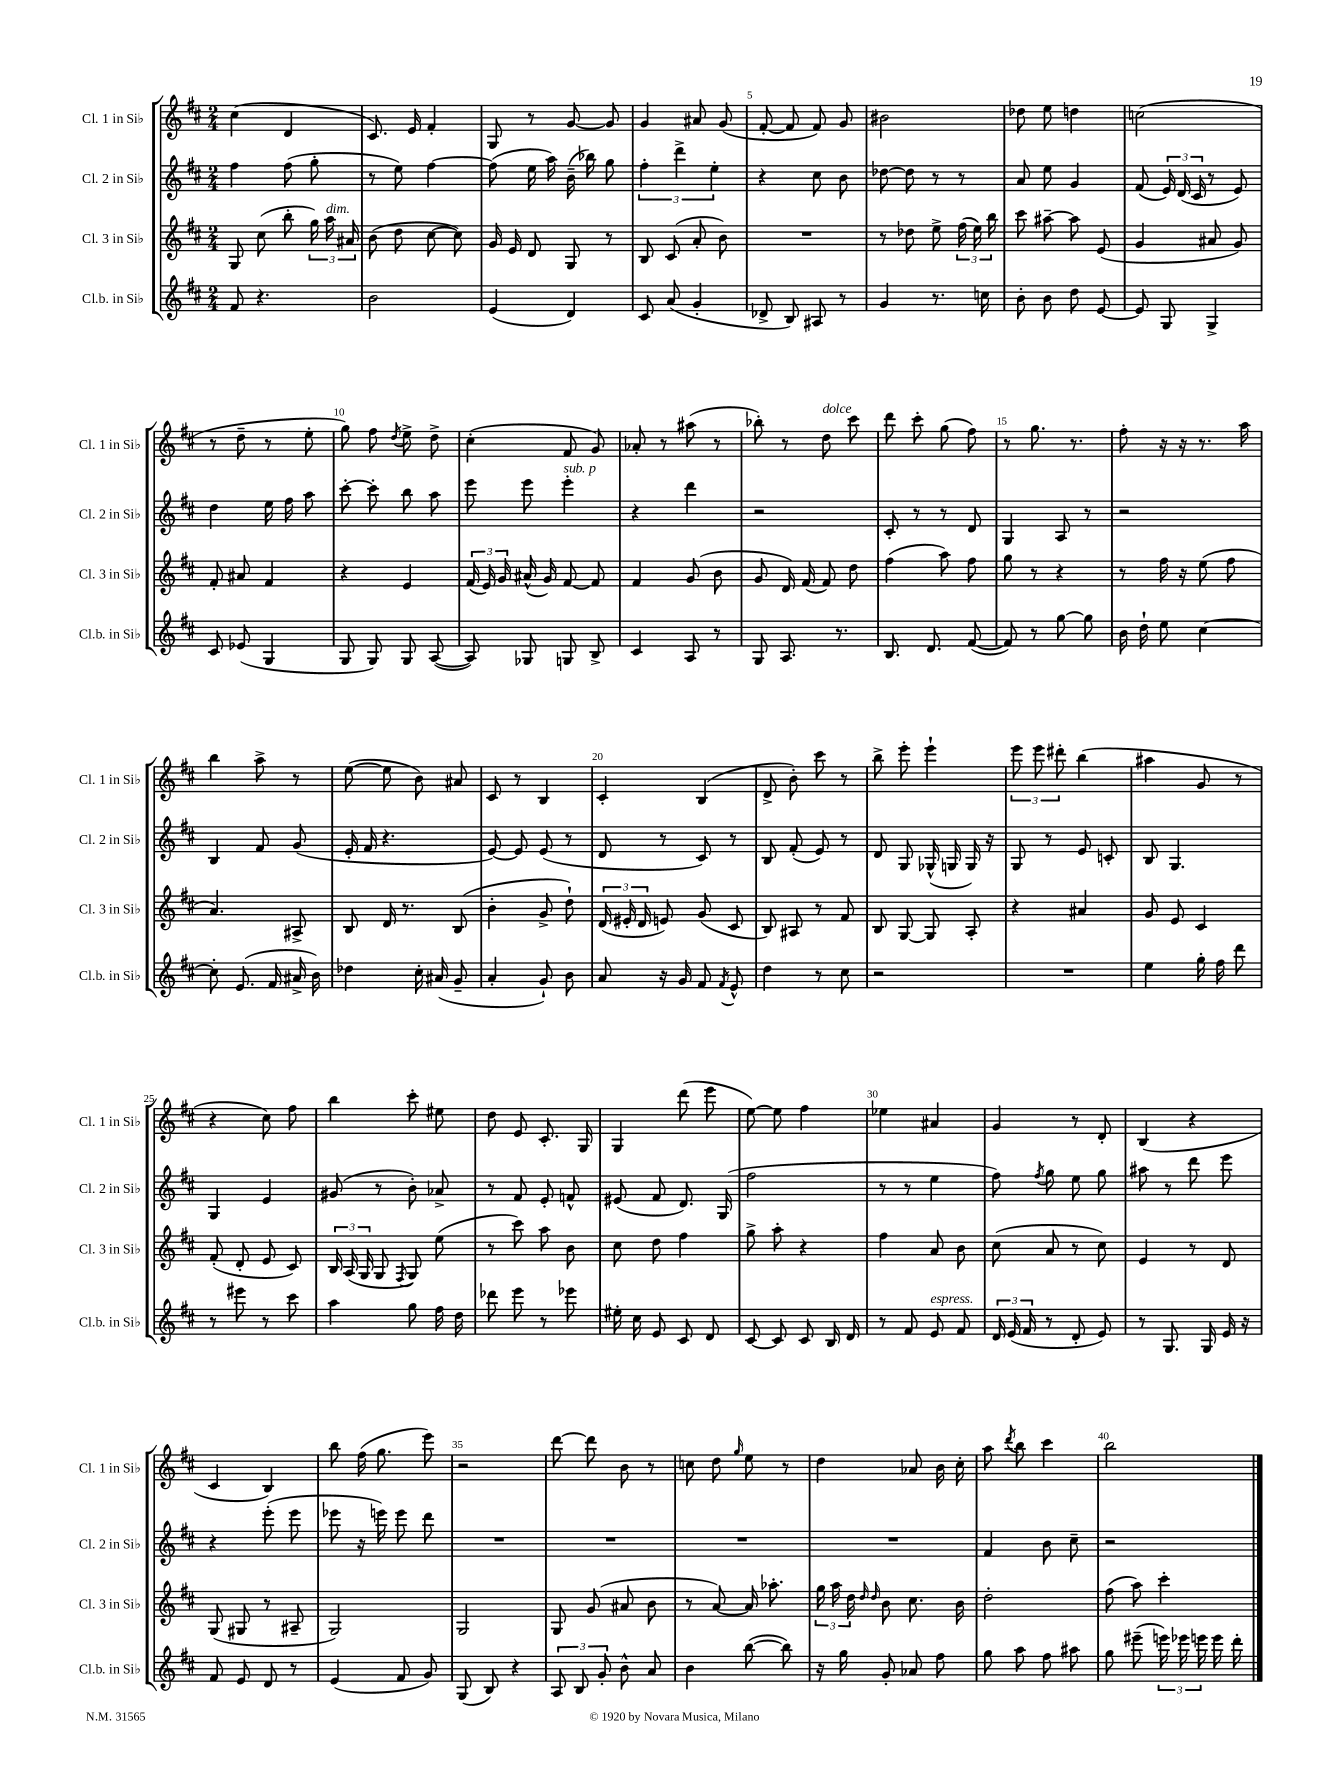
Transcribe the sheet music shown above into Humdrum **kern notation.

**kern	**kern	**kern	**kern
*part4	*part3	*part2	*part1
*staff4	*staff3	*staff2	*staff1
*I"Cl.b. in Si♭	*I"Cl. 3 in Si♭	*I"Cl. 2 in Si♭	*I"Cl. 1 in Si♭
*I'Cl.b. in Si♭	*I'Cl. 3 in Si♭	*I'Cl. 2 in Si♭	*I'Cl. 1 in Si♭
*clefG2	*clefG2	*clefG2	*clefG2
*k[f#c#]	*k[f#c#]	*k[f#c#]	*k[f#c#]
*M2/4	*M2/4	*M2/4	*M2/4
=1	=1	=1	=1
8f#/	8G/	4ff#\	(4cc#\
4.r	(8cc#\	.	.
.	8bb'\	(8ff#\	4d/
.	24gg\)	8gg'\	.
!	!LO:TX:a:i:t=dim.	!	!
.	24aa\	.	.
.	24a#X/	.	.
=2	=2	=2	=2
2b\	(8b\	8r	8.c#/)
.	8dd\	8ee\)	.
.	.	.	16e/
.	[8cc#\	[4ff#\	4f#'/
.	8cc#\])	.	.
=3	=3	=3	=3
(4e/	16g/	(8ff#\]	8G/
.	16e/	.	.
.	8d/	16ee\	8r
.	.	16aa\)	.
4d/)	8G/	(16b~\	[8g/
.	.	16bb-X\)	.
.	8r	8gg\	8g/]
=4	=4	=4	=4
8c#/	8B/	6ff#'\	4g/
(8a/	(8c#/	.	.
.	.	6ddd^\	.
4g'/	8a'/	.	8a#X/
.	.	6ee'\	.
.	8b\)	.	(8g/
=5	=5	=5	=5
8d-X^/	2r	4r	[8f#'/
8B/)	.	.	8f#/]
8A#X/	.	8cc#\	8f#/)
8r	.	8b\	8g/
=6	=6	=6	=6
4g/	8r	[8dd-X\	2b#X\
.	8dd-X\	8dd-\]	.
8.r	8ee^\	8r	.
.	(24ff#\	8r	.
.	24ee\)	.	.
16ccn\	.	.	.
.	24bb\	.	.
=7	=7	=7	=7
8b'\	8ccc#\	8a/	8dd-X\
8b\	[8aa#X~\	8ee\	8ee\
8dd\	8aa#\]	4g/	4ddn\
[8e/	(8e/	.	.
=8	=8	=8	=8
8e/]	4g/	(8f#/	(2ccn\
8G/	.	24e/)	.
.	.	(24d/	.
.	.	24c#/	.
4G^/	8a#X/	8r	.
.	8g/)	8e/)	.
!!LO:LB:g=z
=9	=9	=9	=9
8c#/	8f#'/	4dd\	8r
(8e-X/	8a#X/	.	8dd~\
4G/	4f#/	16ee\	8r
.	.	16ff#\	.
.	.	8aa\	8ee'\
=10	=10	=10	=10
8G/	4r	[8ccc#'\	8gg\)
8G/)	.	8ccc#'\]	8ff#\
.	.	.	8qdd/
8G/	4e/	8bb\	8ee^\
([8A/	.	8aa\	8dd^\
=11	=11	=11	=11
8A/])	(24f#/	8eee\	(4cc#'\
.	24e/)	.	.
.	24g/	.	.
8G-X/	(16a#X^^/	8eee\	.
.	16g/)	.	.
!	!	!LO:TX:a:i:t=sub. p	!
8Gn/	[8f#/	4eee'\	8f#/
8B^/	8f#/]	.	8g/)
=12	=12	=12	=12
4c#/	4f#/	4r	8a-X'/
.	.	.	8r
8A/	(8g/	4ddd\	(8aa#X\
8r	8b\	.	8r
=13	=13	=13	=13
8G/	8g/	2r	8bb-X'\)
8.A/	16d/)	.	8r
.	(16f#/	.	.
!	!	!	!LO:TX:a:i:t=dolce
.	8f#/)	.	8dd\
8.r	.	.	.
.	8dd\	.	8ccc#\
=14	=14	=14	=14
8.B/	(4ff#\	8c#'/	8ddd\
.	.	8r	8ccc#'\
8.d/	.	.	.
.	8aa\)	8r	(8gg\
([8f#/	8ff#\	8d/	8ff#\)
=15	=15	=15	=15
8f#/])	8gg\	4G/	8r
8r	8r	.	8.gg\
[8gg\	4r	8A/	.
.	.	.	8.r
8gg\]	.	8r	.
=16	=16	=16	=16
16b\	8r	2r	8ff#'\
16dd`\	.	.	.
8ee\	16ff#\	.	16r
.	16r	.	16r
[4cc#\	(8ee\	.	8.r
.	8ff#\	.	.
.	.	.	16aa\
!!LO:LB:g=z
=17	=17	=17	=17
8cc#'\]	4.a/)	4B/	4bb\
(8.e/	.	.	.
.	.	8f#/	8aa^\
16f#/	.	.	.
16a#X^/	8A#X^/	(8g/	8r
16b\)	.	.	.
=18	=18	=18	=18
4dd-X\	8B/	16e'/	([8ee\
.	.	16f#/	.
.	16d/	4.r	8ee\]
.	8.r	.	.
16cc#'\	.	.	8b\)
(16a#X/	.	.	.
8g~/	(8B/	.	8a#X/
=19	=19	=19	=19
4a'/	4b'\	[8e/)	8c#/
.	.	8e/]	8r
8g`/)	8g^/	(8e/	4B/
8b\	8dd`\)	8r	.
=20	=20	=20	=20
8a/	(24d/	8d/	4c#'/
.	24e#X'/	.	.
.	24d/	.	.
16r	8en/)	8r	.
16g/	.	.	.
8f#/	(8g/	8c#/)	(4B/
8qf#/	.	.	.
8e^^/	8c#/	8r	.
=21	=21	=21	=21
4dd\	8B/)	8B/	8d^/
.	8A#X/	(8f#'/	8b'\)
8r	8r	8e/)	8ccc#\
8cc#\	8f#/	8r	8r
=22	=22	=22	=22
2r	8B/	8d/	8bb^\
.	[8G/	8G/	8eee'\
.	8G/]	(16G-X^^/	4eee`\
.	.	16Gn/	.
.	8A'/	16G/)	.
.	.	16r	.
=23	=23	=23	=23
2r	4r	8G/	12eee\
.	.	.	12eee\
.	.	8r	.
.	.	.	12ddd#X'\
.	4a#X/	8e/	(4bb\
.	.	8cn'/	.
=24	=24	=24	=24
4ee\	8g/	8B/	4aa#X\
.	8e/	4.G/	.
16gg'\	4c#/	.	8g/
16ff#\	.	.	.
8ddd\	.	.	8r
!!LO:LB:g=z
=25	=25	=25	=25
8r	(8f#'/	4G/	4r
8eee#X\	8d'/	.	.
8r	8e/	4e/	8cc#\)
8ccc#\	8c#/)	.	8ff#\
=26	=26	=26	=26
4aa\	24B/	(8g#X/	4bb\
.	(24A/	.	.
.	24G/	.	.
.	8G/	8r	.
.	8qF#/	.	.
8gg\	8G/)	8b'\)	8ccc#'\
16ff#\	(8ee\	8a-X^/	8ee#X\
16dd\	.	.	.
=27	=27	=27	=27
8ddd-X\	8r	8r	8dd\
8eee\	8ccc#\)	8f#/	8e/
8r	8aa\	8e'/	8.c#'/
8eee-X\	8b\	8fn^^/	.
.	.	.	16G/
=28	=28	=28	=28
16ee#X'\	8cc#\	(8e#X/	4G/
16cc#\	.	.	.
8e/	8dd\	8f#/	.
8c#/	4ff#\	8.d/)	(8ddd\
8d/	.	.	8eee\
.	.	(16G/	.
=29	=29	=29	=29
[8c#/	8gg^\	2ff#\	[8ee\)
8c#/]	8aa'\	.	8ee\]
8c#/	4r	.	4ff#\
16B/	.	.	.
16d/	.	.	.
=30	=30	=30	=30
8r	4ff#\	8r	4ee-X\
8f#/	.	8r	.
!LO:TX:a:i:t=espress.	!	!	!
8e/	8a/	4ee\	4a#X/
8f#/	8b\	.	.
=31	=31	=31	=31
24d/	(8cc#\	8ff#\)	4g/
(24e/	.	.	.
24f#/	.	.	.
.	.	8qff#/	.
8r	8a/	8gg\	.
8d'/	8r	8ee\	8r
8e/)	8cc#\)	8gg\	8d'/
=32	=32	=32	=32
8r	4e/	8aa#X\	(4B/
8.G/	.	8r	.
.	8r	8ddd\	4r
16G/	.	.	.
16e/	8d/	8eee\	.
16r	.	.	.
!!LO:LB:g=z
=33	=33	=33	=33
8f#/	(8G/	4r	4c#/
8e/	8G#X/	.	.
8d/	8r	(8eee'\	4B/)
8r	8A#X~/	8eee\	.
=34	=34	=34	=34
(4e/	2G/)	8eee-X\	8bb\
.	.	16r	(16ff#\
.	.	16eeen\)	8.gg\
8f#/	.	8eee\	.
8g/)	.	8ddd\	8eee\)
=35	=35	=35	=35
(8G/	2G/	2r	2r
8B/)	.	.	.
4r	.	.	.
=36	=36	=36	=36
12A/	8G/	2r	[8ddd\
12B/	.	.	.
.	(8g/	.	8ddd\]
12g'/	.	.	.
8b^^\	8a#X/	.	8b\
8a/	8b\	.	8r
=37	=37	=37	=37
4b\	8r	2r	8ccn\
.	[8a/)	.	8dd\
.	.	.	16qqgg/
([8bb\	16a/]	.	8ee\
.	8.aa-X'\	.	.
8bb\])	.	.	8r
=38	=38	=38	=38
16r	24gg\	2r	4dd\
.	24aa\	.	.
16gg\	.	.	.
.	24dd\	.	.
.	16qqdd/	.	.
.	16qqdd/	.	.
8g'/	8b\	.	.
8a-X/	8.cc#\	.	8a-X/
8ff#\	.	.	16b\
.	16b\	.	16cc#'\
=39	=39	=39	=39
8gg\	2dd'\	4f#/	8aa\
.	.	.	8qddd/
8aa\	.	.	8bb\
8ff#\	.	8b\	4ccc#\
8aa#X\	.	8cc#~\	.
=40	=40	=40	=40
8gg\	(8ff#\	2r	2bb\
(8eee#X~\	8aa\)	.	.
24eeen\)	4ccc#'\	.	.
24eee-X\	.	.	.
24eeen\	.	.	.
16eee\	.	.	.
16ddd'\	.	.	.
==	==	==	==
*-	*-	*-	*-
